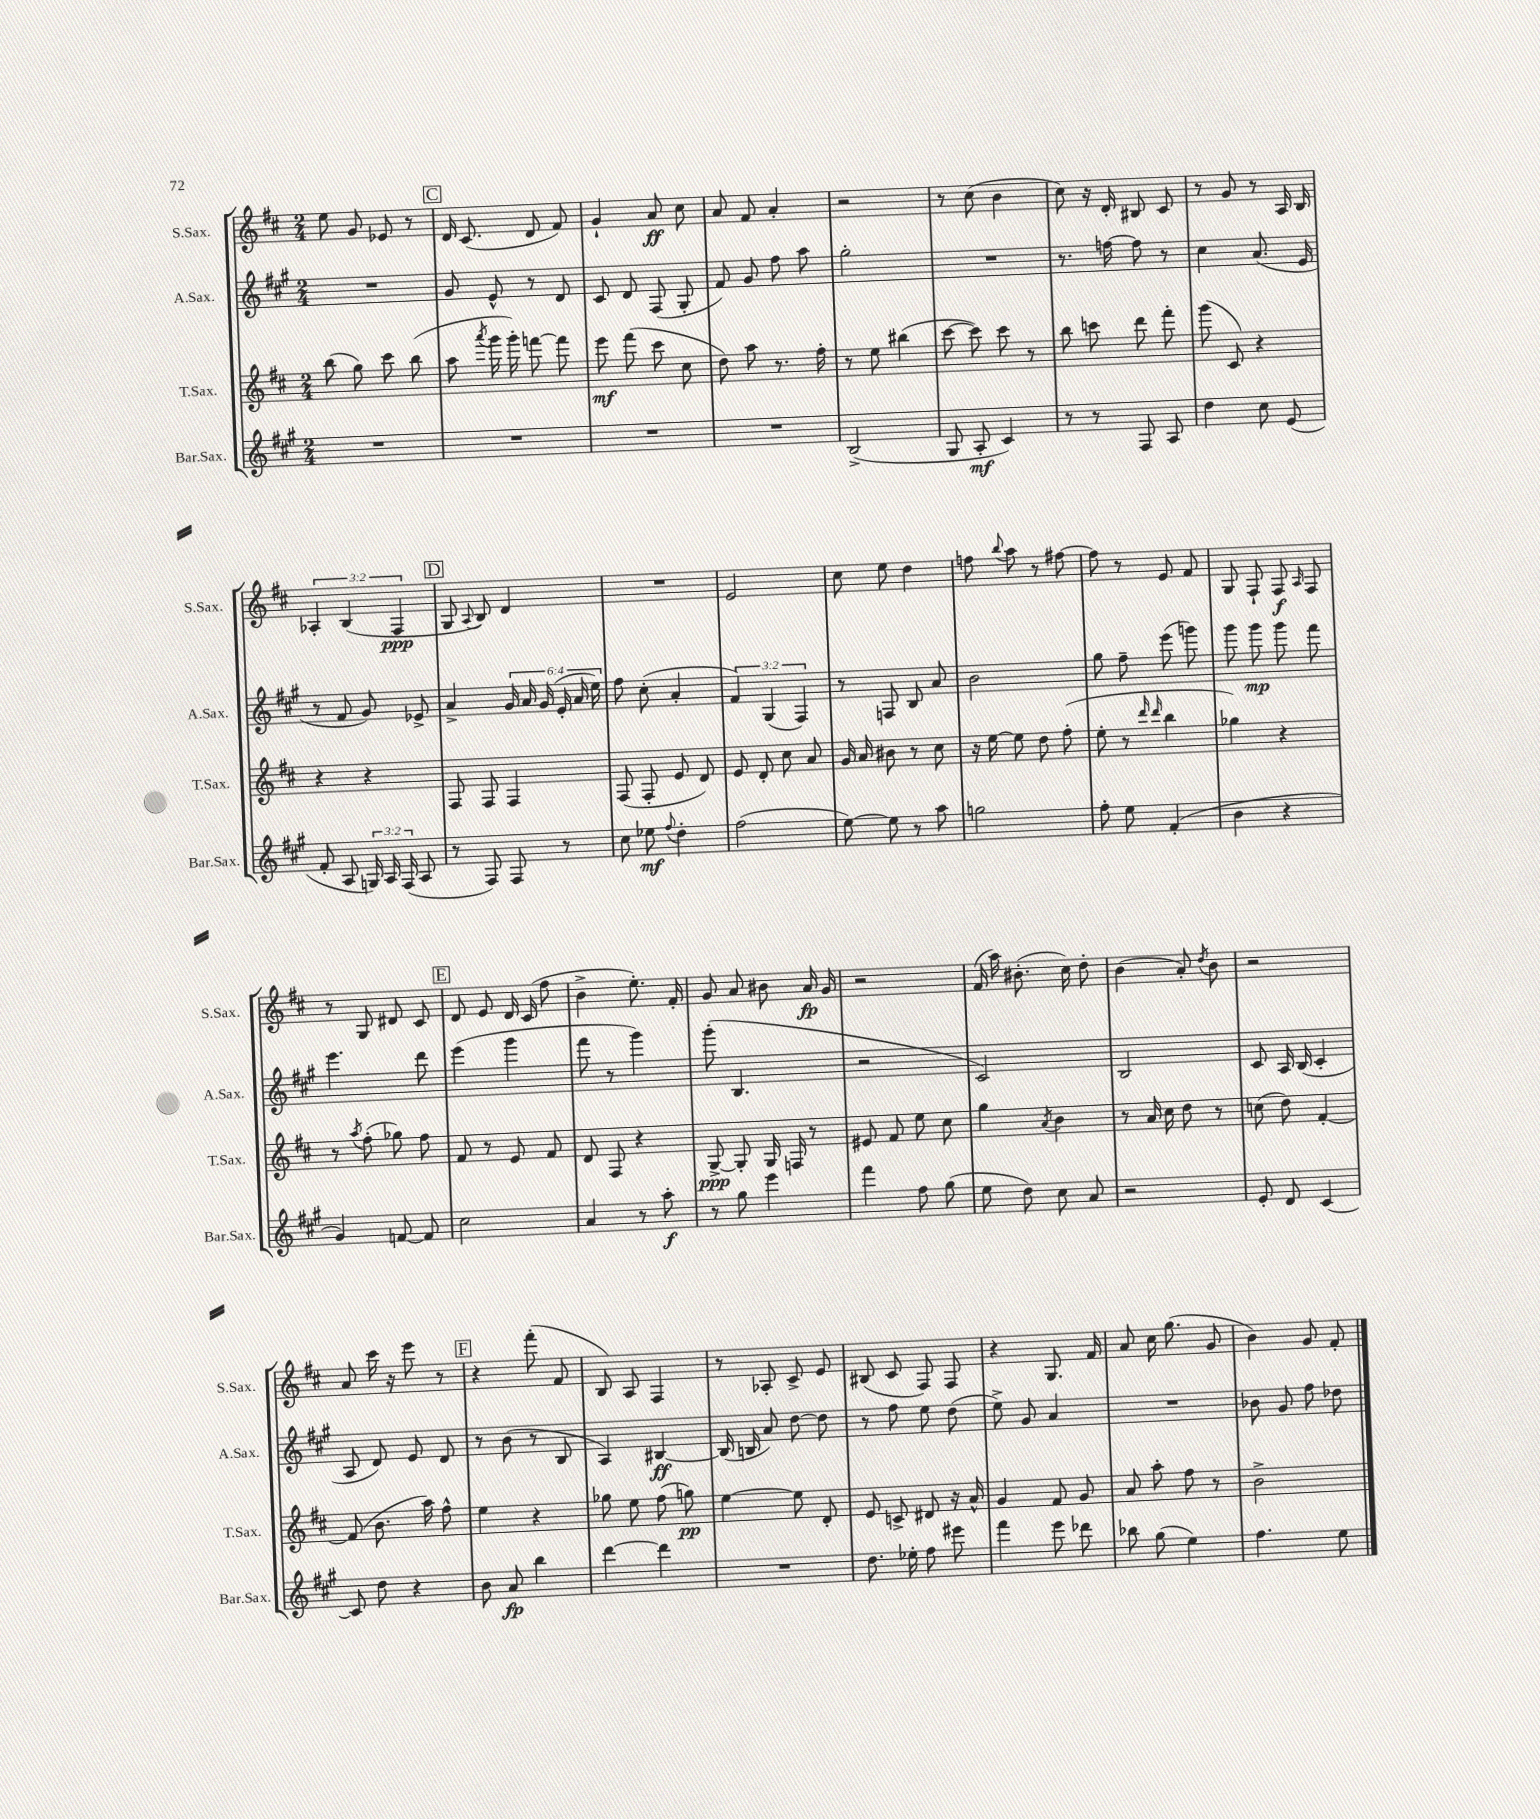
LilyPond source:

<<
\new StaffGroup <<
\new Staff = "s0" \with { instrumentName = "S.Sax." shortInstrumentName = "S.Sax." } {
    \clef treble \key d \major \numericTimeSignature \time 2/4 \override Staff.TupletNumber.text = #tuplet-number::calc-fraction-text
    \autoBeamOff e''8 g'8 ees'8 r8 |
    \mark \markup { \box "C" } d'16 cis'8.( d'8 fis'8) |
    g'4-! a'8\ff cis''8 |
    a'8 fis'8 a'4-. |
    r2 |
    r8 cis''8( b'4 |
    cis''8) r16 d'16-. bis8 cis'8 |
    r8 g'8 r8 a16 b16 |
    \tuplet 3/2 { aes4-. b4( fis4\ppp } |
    \mark \markup { \box "D" } g8 \appoggiatura { a8 } b8) d'4 |
    R2 |
    e'2 |
    cis''8 e''8 d''4 |
    f''8 \appoggiatura { b''8 } a''8 r8 fis''8~ |
    fis''8 r8 e'8 fis'8 |
    g8 fis8-! fis8\f \grace { a16 } fis8 |
    r8 g8 dis'8 cis'8 |
    \mark \markup { \box "E" } d'8 e'8 d'16 cis'16( fis''8 |
    b'4-> e''8.-.) fis'16-. |
    g'8 a'8 bis'8 a'16\fp g'16 |
    r2 |
    fis'16( a''16) bis'8.-.( cis''16) d''8-. |
    b'4( a'8-.) \acciaccatura { d''8 } b'8 |
    r2 |
    a'8 cis'''16 r16 e'''8 r8 |
    \mark \markup { \box "F" } r4 fis'''8-.( fis'8 |
    b8) a8 fis4 |
    r8 aes8-. cis'8-> e'8 |
    bis8( cis'8 fis8) fis8 |
    r4 g8. fis'16 |
    a'8 cis''16 g''8.( g'8 |
    b'4) g'8 fis'8-. \bar "|." |
}
\new Staff = "s1" \with { instrumentName = "A.Sax." shortInstrumentName = "A.Sax." } {
    \clef treble \key a \major \numericTimeSignature \time 2/4 \override Staff.TupletNumber.text = #tuplet-number::calc-fraction-text
    \autoBeamOff R2 |
    \mark \markup { \box "C" } gis'8 e'8-^ r8 d'8 |
    cis'8 d'8 fis8( gis8-. |
    fis'8) gis'8 fis''8 a''8 |
    gis''2-. |
    R2 |
    r8. f''16~ f''8 r8 |
    cis''4 a'8.( e'16 |
    r8 fis'8 gis'8) ees'8-> |
    \mark \markup { \box "D" } a'4-> \tuplet 6/4 { gis'16 a'16 gis'16( e'16-. a'16 e''16) } |
    fis''8 cis''8-.( a'4-. |
    \tuplet 3/2 { fis'4) gis4( fis4) } |
    r8 f8 b8 a'8 |
    b'2 |
    gis''8 fis''8-- e'''8( g'''8) |
    gis'''8 gis'''8\mp gis'''8 fis'''8 |
    e'''4. d'''8 |
    \mark \markup { \box "E" } e'''4( gis'''4 |
    fis'''8 r8 gis'''4) |
    gis'''8-.( b4. |
    r2 |
    cis'2) |
    b2 |
    cis'8 a16 b16( cis'4-. |
    a8 d'8) e'8 d'8 |
    \mark \markup { \box "F" } r8 b'8( r8 b8 |
    a4) bis4~\ff |
    bis16( b16 a'8) d''8~ d''8 |
    r8 fis''8 e''8 d''8( |
    e''8->) gis'8 a'4 |
    R2 |
    bes'8 gis'8 fis''8 des''8 \bar "|." |
}
\new Staff = "s2" \with { instrumentName = "T.Sax." shortInstrumentName = "T.Sax." } {
    \clef treble \key d \major \numericTimeSignature \time 2/4
    \autoBeamOff b''8( g''8) cis'''8 b''8( |
    \mark \markup { \box "C" } a''8 \acciaccatura { a'''8 } g'''16 g'''16-.) f'''8~ f'''8 |
    e'''8\mf fis'''8( cis'''8 cis''8 |
    d''8) a''8 r8. fis''16-. |
    r8 e''8 bis''4( |
    cis'''8~ cis'''8) cis'''8 r8 |
    b''8 c'''8 d'''8 fis'''8-. |
    g'''8( cis'8) r4 |
    r4 r4 |
    \mark \markup { \box "D" } fis8 fis8 fis4 |
    fis8( fis8-. e'8 d'8) |
    e'8 d'8-. cis''8 a'8 |
    g'16 a'16 bis'8 r8 cis''8 |
    r16 e''16~ e''8 d''8 fis''8-.( |
    e''8-. r8 \grace { d'''16 d'''16 } b''4 |
    ges''4) r4 |
    r8 \acciaccatura { a''8 } fis''8-.( ges''8) fis''8 |
    \mark \markup { \box "E" } fis'8 r8 e'8 fis'8 |
    d'8 fis8 r4 |
    g8~->\ppp g8-. g16 f16 r8 |
    eis'8 fis'8 e''8 cis''8 |
    g''4 \acciaccatura { a'8 } b'4 |
    r8 a'16 cis''16 d''8 r8 |
    c''8( d''8) fis'4~-. |
    fis'8( b'8. a''16) fis''8-^ |
    \mark \markup { \box "F" } e''4 r4 |
    ges''8 e''8 fis''8( g''8\pp) |
    e''4~ e''8 d'8-. |
    e'8 c'8-> dis'8 r16 a'16-^ |
    g'4 fis'8 g'8 |
    a'8 a''8-. fis''8 r8 |
    b'2-> \bar "|." |
}
\new Staff = "s3" \with { instrumentName = "Bar.Sax." shortInstrumentName = "Bar.Sax." } {
    \clef treble \key a \major \numericTimeSignature \time 2/4 \override Staff.TupletNumber.text = #tuplet-number::calc-fraction-text
    \autoBeamOff R2 |
    \mark \markup { \box "C" } R2 |
    R2 |
    R2 |
    b2->( |
    gis8 a8-.\mf cis'4) |
    r8 r8 fis8 a8 |
    d''4 cis''8 e'8( |
    fis'8-. a8 \tuplet 3/2 { g16) a16 fis16( } a8 |
    \mark \markup { \box "D" } r8 fis8) fis8 r8 |
    cis''8 ees''8\mf \appoggiatura { fis''8 } d''4-. |
    fis''2( |
    e''8~) e''8 r8 a''8 |
    g''2 |
    fis''8-. e''8 fis'4-.( |
    b'4 r4 |
    gis'4) f'8~ f'8 |
    \mark \markup { \box "E" } cis''2 |
    a'4 r8 a''8-.\f |
    r8 gis''8 e'''4 |
    fis'''4 fis''8 gis''8( |
    e''8 d''8) cis''8 a'8 |
    r2 |
    e'8-. d'8 cis'4~ |
    cis'8 d''8 r4 |
    \mark \markup { \box "F" } b'8 a'8\fp b''4 |
    d'''4~ d'''4 |
    R2 |
    d''8. ees''16-. fis''8 eis'''8 |
    fis'''4 e'''8 des'''8 |
    bes''8 gis''8( e''4) |
    fis''4. e''8 \bar "|." |
}
>>
>>
\layout { \context { \Score \remove "Bar_number_engraver" } }
